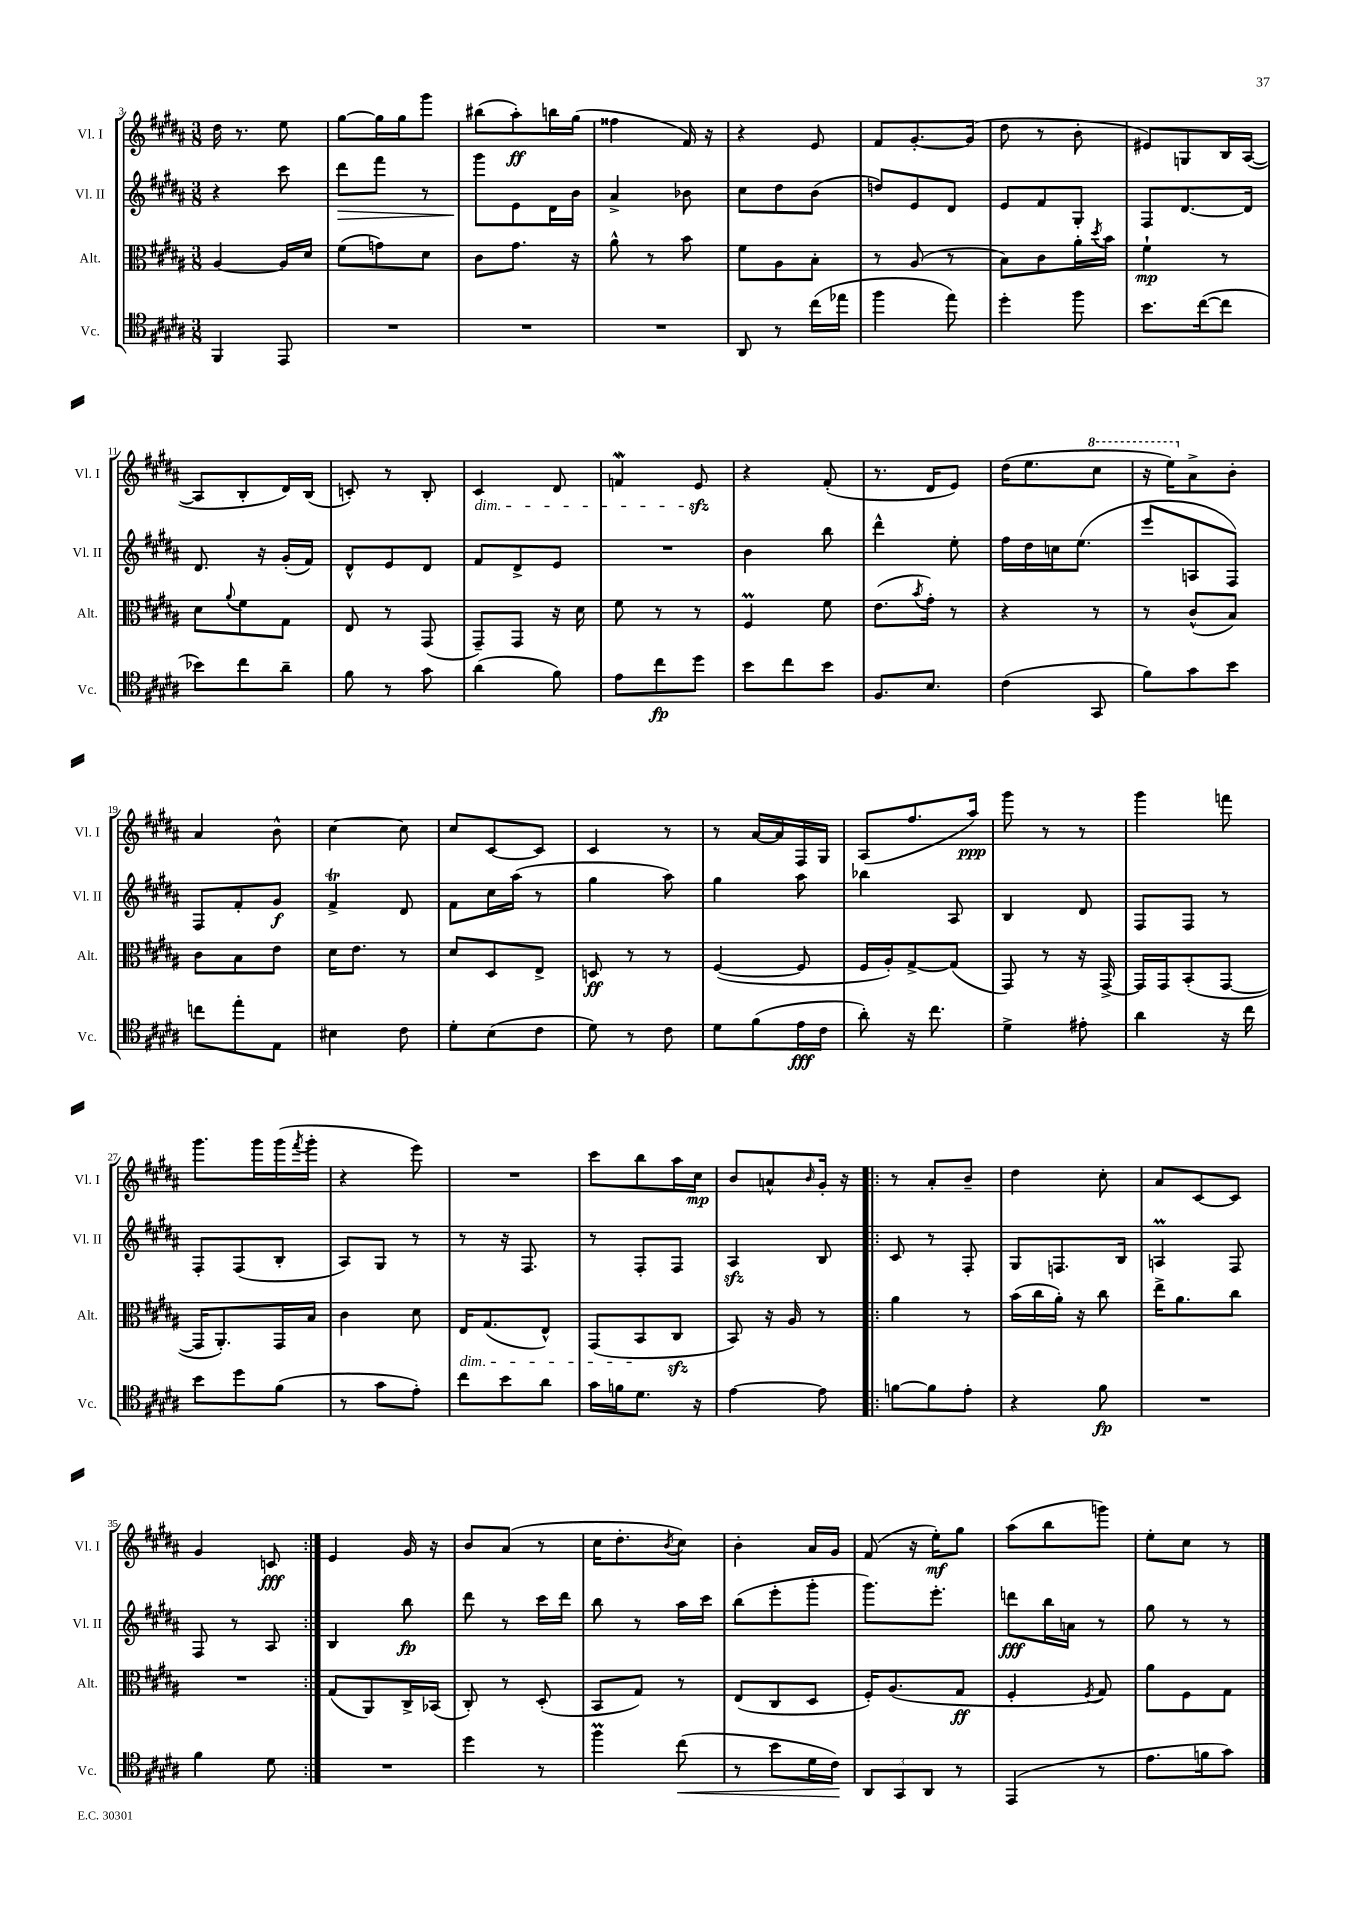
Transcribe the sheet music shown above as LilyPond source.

<<
\new StaffGroup <<
\new Staff = "s0" \with { instrumentName = "Vl. I" shortInstrumentName = "Vl. I" } {
    \clef treble \key b \major \numericTimeSignature \time 3/8
    dis''16 r8. e''8 |
    gis''8~ gis''16 gis''16 gis'''8 |
    bis''8( ais''8-.\ff) b''16 gis''16( |
    fisis''4 fis'16) r16 |
    r4 e'8 |
    fis'8 gis'8.~-. gis'16( |
    dis''8 r8 b'8-. |
    eis'8) g8 b16 ais16~( |
    ais8 b8-. dis'16) b16( |
    c'8-.) r8 b8-. |
    cis'4\dim dis'8 |
    f'4\mordent e'8\sfz\! |
    r4 fis'8-.( |
    r8. dis'16 e'8) |
    dis''16( e''8. \ottava #1 cis'''8 |
    r16 e'''16) \ottava #0 ais'8-> b'8-. |
    ais'4 b'8-^ |
    cis''4~ cis''8 |
    cis''8 cis'8~ cis'8 |
    cis'4 r8 |
    r8 ais'16~ ais'16 fis16 gis16 |
    ais8( fis''8. ais''16\ppp) |
    gis'''8 r8 r8 |
    gis'''4 f'''8 |
    gis'''8. gis'''16 gis'''16( \acciaccatura { fis'''8 } gis'''16-. |
    r4 e'''8) |
    R4. |
    cis'''8 b''8 ais''16 cis''16\mp |
    b'8 a'8-^ \grace { b'16 } gis'16-. r16 |
    \repeat volta 2 { r8 ais'8-. b'8-- |
    dis''4 cis''8-. |
    ais'8 cis'8~ cis'8 |
    gis'4 c'8\fff | }
    e'4 gis'16 r16 |
    b'8 ais'8( r8 |
    cis''16 dis''8.-. \acciaccatura { b'8 } cis''8) |
    b'4-. ais'16 gis'16 |
    fis'8( r16 e''16-.\mf) gis''8 |
    ais''8( b''8 g'''8) |
    e''8-. cis''8 r8 \bar "|." |
}
\new Staff = "s1" \with { instrumentName = "Vl. II" shortInstrumentName = "Vl. II" } {
    \clef treble \key b \major \numericTimeSignature \time 3/8
    r4 cis'''8 |
    dis'''8\> fis'''8 r8 |
    gis'''8\! e'8 dis'16 b'16 |
    ais'4-> bes'8 |
    cis''8 dis''8 b'8( |
    d''8) e'8 dis'8 |
    e'8 fis'8 gis8-. |
    fis8 dis'8.~ dis'16 |
    dis'8. r16 gis'16-.( fis'16) |
    dis'8-^ e'8 dis'8 |
    fis'8 dis'8-> e'8 |
    R4. |
    b'4 b''8 |
    dis'''4-^ e''8-. |
    fis''16 dis''16 c''16 e''8.( |
    e'''8 a8 fis8) |
    fis8 fis'8-. gis'8\f |
    fis'4->\trill dis'8 |
    fis'8 cis''16 ais''16( r8 |
    gis''4 ais''8) |
    gis''4 ais''8 |
    bes''4 ais8 |
    b4 dis'8 |
    fis8 fis8 r8 |
    fis8-. fis8( b8-. |
    ais8) gis8 r8 |
    r8 r16 fis8. |
    r8 fis8-. fis8 |
    ais4\sfz b8 |
    \repeat volta 2 { cis'8 r8 fis8-. |
    gis8 f8. b16 |
    a4\prall fis8 |
    fis8 r8 ais8 | }
    b4 b''8\fp |
    dis'''8 r8 cis'''16 dis'''16 |
    b''8 r8 ais''16 cis'''16 |
    b''8( e'''8-. gis'''8-. |
    gis'''8.) e'''8.-. |
    d'''8\fff b''16 a'16 r8 |
    gis''8 r8 r8 \bar "|." |
}
\new Staff = "s2" \with { instrumentName = "Alt." shortInstrumentName = "Alt." } {
    \clef alto \key b \major \numericTimeSignature \time 3/8
    ais4~ ais16 dis'16 |
    fis'8( g'8) dis'8 |
    cis'8 gis'8. r16 |
    ais'8-^ r8 b'8 |
    fis'8 ais8 b8-. |
    r8 ais8( r8 |
    b8) cis'8 ais'16-. \acciaccatura { dis''8 } b'16 |
    fis'4-!\mp r8 |
    dis'8 \appoggiatura { ais'8 } fis'8 gis8 |
    e8 r8 gis,8( |
    gis,8--) gis,8 r16 dis'16 |
    fis'8 r8 r8 |
    fis4\prall fis'8 |
    e'8.( \acciaccatura { b'8 } gis'16-.) r8 |
    r4 r8 |
    r8 cis'8-^( b8) |
    cis'8 b8 e'8 |
    dis'16 e'8. r8 |
    dis'8 dis8 e8-> |
    d8\ff r8 r8 |
    fis4~( fis8 |
    fis16 ais16-.) gis8~-> gis8( |
    gis,8) r8 r16 gis,16~-> |
    gis,16 gis,16 b,8-.( gis,8~ |
    gis,16 ais,8.-.) gis,16 b16 |
    cis'4 dis'8 |
    e16\dim gis8.( e8-^) |
    gis,8( b,8\! cis8\sfz |
    b,8) r16 ais16 r8 |
    \repeat volta 2 { ais'4 r8 |
    b'16( cis''16 ais'16-.) r16 cis''8 |
    e''16-> ais'8. cis''8 |
    R4. | }
    gis8( ais,8) cis16-> bes,16( |
    cis8-.) r8 dis8-.( |
    b,8 gis8) r8 |
    e8( cis8 dis8 |
    fis16-.) ais8.( gis8\ff |
    fis4-. \acciaccatura { fis8 } gis8) |
    ais'8 fis8 gis8 \bar "|." |
}
\new Staff = "s3" \with { instrumentName = "Vc." shortInstrumentName = "Vc." } {
    \clef tenor \key b \major \numericTimeSignature \time 3/8
    fis,4 e,8 |
    R4. |
    R4. |
    R4. |
    ais,8 r8 cis''16( ees''16 |
    fis''4 e''8) |
    dis''4-. fis''8 |
    b'8. cis''16~( cis''8 |
    bes'8) cis''8 ais'8-- |
    fis'8 r8 gis'8 |
    ais'4( fis'8) |
    e'8 cis''8\fp dis''8 |
    b'8 cis''8 b'8 |
    fis8. b8. |
    cis'4( gis,8 |
    fis'8) gis'8 b'8 |
    c''8 e''8-. e8 |
    bis4 cis'8 |
    dis'8-. b8( cis'8 |
    dis'8) r8 cis'8 |
    dis'8 fis'8( e'16\fff cis'16 |
    ais'8-.) r16 cis''8. |
    dis'4-> eis'8-. |
    ais'4 r16 cis''16 |
    b'8 dis''8 fis'8( |
    r8 gis'8 e'8-.) |
    cis''8 b'8 ais'8 |
    gis'16 f'16 dis'8. r16 |
    e'4~ e'8 |
    \repeat volta 2 { f'8~ f'8 e'8-. |
    r4 fis'8\fp |
    R4. |
    fis'4 dis'8 | }
    R4. |
    dis''4 r8 |
    fis''4\prall cis''8\<( |
    r8 b'8 dis'16 cis'16\!) |
    \tuplet 3/2 { ais,8 gis,8 ais,8 } r8 |
    e,4( r8 |
    e'8. f'16 gis'8) \bar "|." |
}
>>
>>
\layout { \context { \Score currentBarNumber = #3 } }
